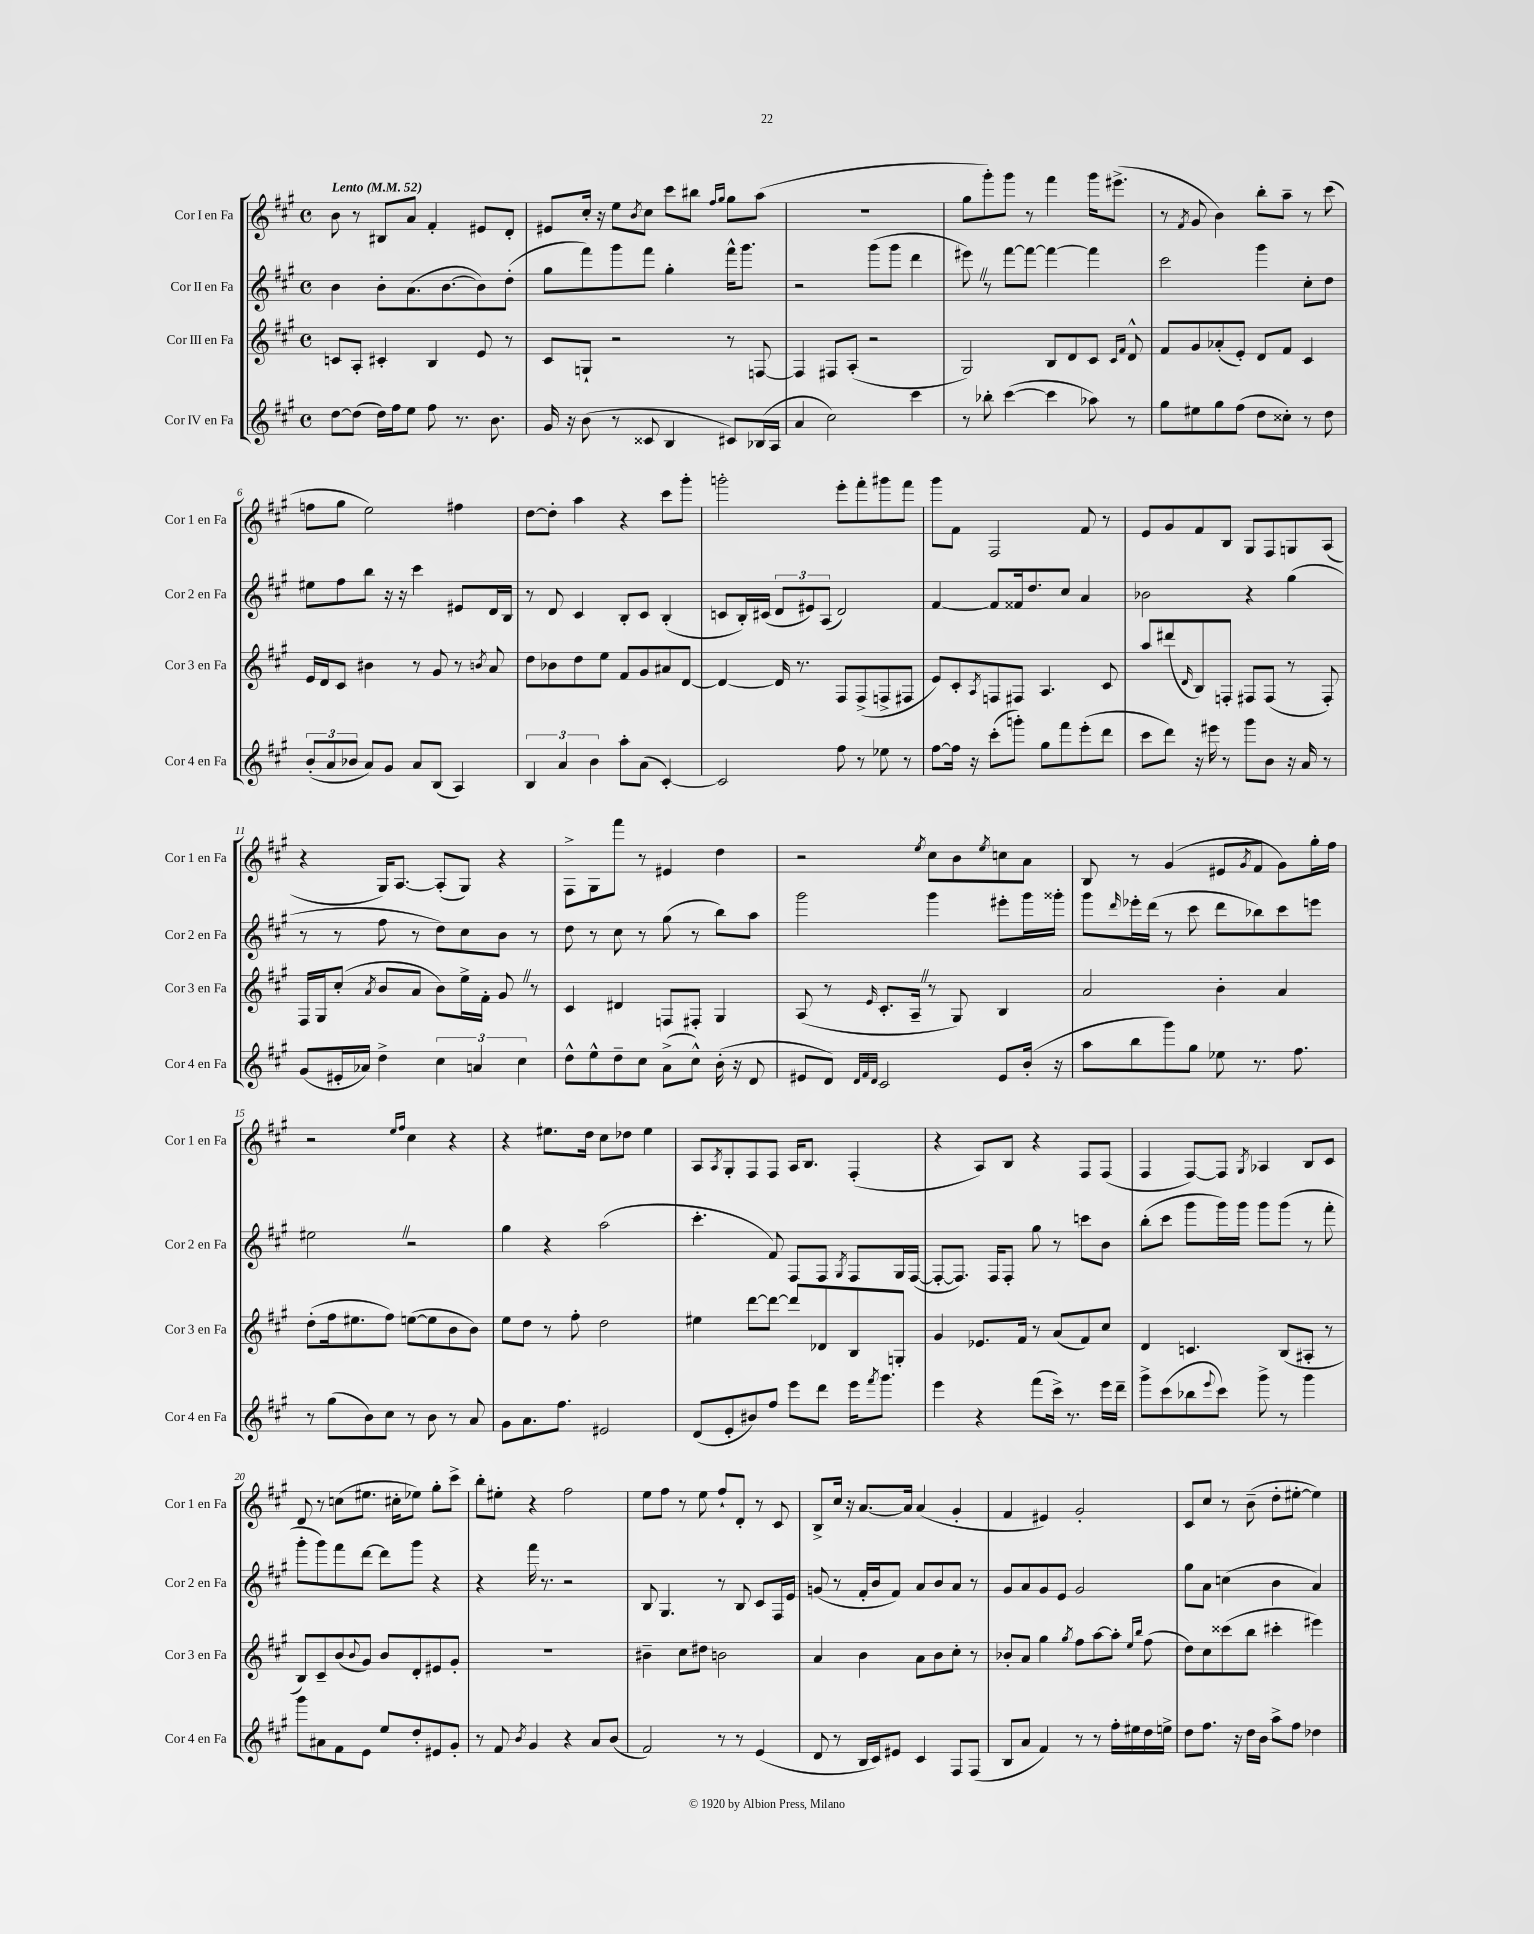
<<
\new StaffGroup <<
\new Staff = "s0" \with { instrumentName = "Cor I en Fa" shortInstrumentName = "Cor 1 en Fa" } {
    \clef treble \key a \major \defaultTimeSignature \time 4/4 \tempo "Lento" 4 = 52
    b'8 r8 bis8 a'8 fis'4-. eis'8 d'8-. |
    eis'8 cis''16-. r16 e''8 \acciaccatura { b'8 } cis''8 cis'''8 bis''8 \grace { fis''16 gis''16 } gis''8 a''8( |
    R1 |
    gis''8 gis'''8-.) gis'''8 r8 fis'''4 gis'''16 eis'''8.->( |
    r8 \acciaccatura { fis'8 } gis'8 b'4) b''8-. a''8-- r8 cis'''8( |
    f''8 gis''8 e''2) fis''4 |
    d''8~ d''8-. a''4 r4 cis'''8 gis'''8-. |
    g'''2-. e'''8-. fis'''8-. gis'''8 fis'''8 |
    gis'''8 fis'8 fis2 fis'8 r8 |
    e'8 gis'8 fis'8 b8 gis8 fis8 g8 a8( |
    r4 gis16) a8.~ a8-.( gis8) r4 |
    fis8-> gis8 fis'''8 r8 eis'4 d''4 |
    r2 \acciaccatura { e''8 } cis''8 b'8 \acciaccatura { e''8 } c''8 a'8 |
    b8 r8 gis'4( eis'8 \acciaccatura { gis'8 } fis'8 gis'8) gis''16-. fis''16 |
    r2 \grace { e''16 fis''16 } cis''4 r4 |
    r4 eis''8. d''16 cis''8 des''8 eis''4 |
    a8 \acciaccatura { a8 } gis8-. fis8 fis8 a16 b8. fis4-.( |
    r4 a8) b8 r4 fis8 fis8( |
    fis4 fis8~) fis8 \acciaccatura { gis8 } aes4 b8 cis'8 |
    d'8 r8 c''8( eis''8. cis''16-. ees''8) gis''8-. cis'''8-> |
    b''8-. eis''8-. r4 fis''2 |
    e''8 fis''8 r8 e''8 fis''8-! d'8-. r8 cis'8 |
    b8-> cis''16 r16 a'8.~ a'16 a'4( gis'4-. |
    fis'4 eis'4) gis'2-. |
    cis'8 cis''8 r8 b'8--( d''8-. eis''8~-. eis''4) \bar "|." |
}
\new Staff = "s1" \with { instrumentName = "Cor II en Fa" shortInstrumentName = "Cor 2 en Fa" } {
    \clef treble \key a \major \defaultTimeSignature \time 4/4
    b'4 b'8-. a'8.( b'8.~ b'8) d''8-.( |
    gis''8 fis'''8) gis'''8 fis'''8 gis''4-. fis'''16-^ gis'''8. |
    r2 gis'''8( gis'''8 d'''4 |
    eis'''8) \once \override BreathingSign.text = \markup { \musicglyph "scripts.caesura.straight" } \breathe r8 fis'''8~ fis'''8~ fis'''4~ fis'''4 |
    cis'''2 gis'''4 cis''8-. d''8 |
    eis''8 fis''8 b''8 r16 r16 cis'''4 eis'8 d'16 b16 |
    r8 d'8 cis'4 b8-. cis'8 b4-.( |
    c'8 b16-.) cis'16( \tuplet 3/2 { d'8 eis'8) a8( } d'2) |
    fis'4~ fis'8 fisis'16 d''8. cis''8 a'4 |
    bes'2 r4 gis''4( |
    r8 r8 fis''8 r8 d''8) cis''8 b'8 r8 |
    d''8 r8 cis''8 r8 gis''8( r8 b''8) a''8 |
    gis'''2 gis'''4 eis'''8-. gis'''16 gisis'''16-. |
    gis'''8 \grace { d'''16 } ees'''16-. d'''16( r8 cis'''8 d'''8 bes''8) cis'''8 e'''8 |
    eis''2 \once \override BreathingSign.text = \markup { \musicglyph "scripts.caesura.straight" } \breathe r2 |
    gis''4 r4 a''2( |
    cis'''4.-. fis'8) fis8 fis8 \acciaccatura { gis8 } fis8 gis16 fis16~( |
    fis8~-. fis8.) fis16 fis8-. gis''8 r8 c'''8 b'8 |
    b''8-.( cis'''8 gis'''8 gis'''16) gis'''16 gis'''8 gis'''8( r8 fis'''8-. |
    gis'''8-. gis'''8) fis'''8 d'''8~ d'''8 gis'''8 r4 |
    r4 fis'''16 r8. r2 |
    b8 gis4. r8 b8 cis'8 fis16 e'16 |
    g'8( r8 fis'16-. b'16 fis'8) a'8 b'8 a'8 r8 |
    gis'8 a'8 gis'8 e'8 gis'2 |
    gis''8 a'8 c''4( b'4 a'4) \bar "|." |
}
\new Staff = "s2" \with { instrumentName = "Cor III en Fa" shortInstrumentName = "Cor 3 en Fa" } {
    \clef treble \key a \major \defaultTimeSignature \time 4/4
    c'8 a8-. cis'4-. b4 e'8 r8 |
    cis'8 g8-! r2 r8 f8~ |
    f4 fis8 a8-.( r2 |
    gis2) b8 d'8 cis'8 \grace { cis'16 fis'16 } d'8-^ |
    fis'8 gis'8 aes'8-.( e'8-.) d'8 fis'8 cis'4 |
    e'16 d'16 cis'8 bis'4 r8 gis'8 r8 \acciaccatura { b'8 } a'8 |
    d''8 bes'8 d''8 e''8 fis'8 gis'8 ais'8 d'8~ |
    d'4~ d'16 r8. fis8 fis8->( f8-> fis8 |
    e'8) cis'8-. \acciaccatura { a8 } f8 fis8 a4. cis'8 |
    a''8 dis'''8( \grace { d'16 } b8) f8-. fis8 fis8( r8 fis8-.) |
    fis16 gis16 cis''8-.( \acciaccatura { a'8 } b'8 a'8 b'8) e''16-> fis'16-. gis'8 \once \override BreathingSign.text = \markup { \musicglyph "scripts.caesura.straight" } \breathe r8 |
    cis'4 dis'4 f8 fis8-. gis4 |
    a8( r8 \grace { e'16 } cis'8.-. a16-- \once \override BreathingSign.text = \markup { \musicglyph "scripts.caesura.straight" } \breathe r8 gis8) b4 |
    a'2 b'4-. a'4 |
    d''8-.( fis''16 eis''8. fis''8) e''8~( e''8 b'8 b'8) |
    e''8 d''8 r8 fis''8-. d''2 |
    eis''4 d'''8~ d'''8~ d'''8 des'8 b8 g8-. |
    gis'4 ees'8. fis'16 r8 a'8( fis'8) cis''8 |
    d'4 c'4. b8( ais8-. r8 |
    b8) cis'8-- b'8( \appoggiatura { b'8 } gis'8) b'8 d'8-. eis'8 gis'8-. |
    R1 |
    bis'4-- cis''8 dis''8 b'2 |
    a'4 b'4 a'8 b'8 cis''8-. r8 |
    bes'8-. a'8 gis''4 \acciaccatura { gis''8 } fis''8 a''8~ a''8-. \grace { e''16 b''16 } fis''8( |
    d''8) cis''8 cisis'''8( b''8 cis'''4-. eis'''4) \bar "|." |
}
\new Staff = "s3" \with { instrumentName = "Cor IV en Fa" shortInstrumentName = "Cor 4 en Fa" } {
    \clef treble \key a \major \defaultTimeSignature \time 4/4
    d''8~ d''8( d''16) fis''16 e''8 fis''8 r8. b'8. |
    gis'16 r16 b'8( r8 cisis'8 b4 cis'8) bes16( a16 |
    a'4 cis''2) cis'''4 |
    r8 bes''8-. cis'''4~( cis'''4 aes''8) r8 |
    gis''8 eis''8 gis''8 fis''8( d''8 cisis''8-.) r8 d''8 |
    \tuplet 3/2 { b'8-.( a'8 bes'8 } a'8) gis'8 a'8 b8( a4) |
    \tuplet 3/2 { b4 a'4 b'4 } a''8-. a'8( cis'4~-.) |
    cis'2 fis''8 r8 ees''8 r8 |
    fis''8~ fis''16 r16 cis'''8-.( g'''8-.) gis''8 fis'''8 e'''8-.( d'''8 |
    cis'''8 d'''8) r16 eis'''16 r8 gis'''8 b'8 r16 a'16 r8 |
    gis'8( eis'16-. aes'16) d''4-> \tuplet 3/2 { cis''4 a'4 cis''4 } |
    d''8-^ e''8-^ d''8-- cis''8 a'8->( cis''8-^) b'16-.( r16 d'8 |
    eis'8 d'8) \grace { d'32 fis'32 d'32 } cis'2 eis'8 b'16-.( r16 |
    a''8 b''8 gis'''8) gis''8 ees''8 r8. fis''8. |
    r8 gis''8( b'8) cis''8 r8 b'8 r8 a'8 |
    gis'8 a'8. fis''8. eis'2 |
    d'8( e'8-. bis'8) fis''8 e'''8 d'''8 e'''16 \acciaccatura { fis'''8 } gis'''8. |
    e'''4 r4 fis'''8( cis'''16->) r8. e'''16 d'''16-- |
    gis'''8-> cis'''8( bes''8 \appoggiatura { e'''8 } cis'''8) gis'''8-> r8 gis'''4 |
    gis'''8 ais'8 fis'8 e'8 e''8 d''8-. eis'8 gis'8-. |
    r8 fis'8 \acciaccatura { b'8 } gis'4 r4 a'8 b'8( |
    fis'2) r8 r8 e'4( |
    d'8 r8 b16 cis'16) eis'8 cis'4 fis8 fis8( |
    b8 a'8 fis'4) r8 r8 fis''16-. eis''16 d''16 e''16-> |
    d''8 fis''8. r16 d''16 b'16 a''8-> fis''8 des''4 \bar "|." |
}
>>
>>
